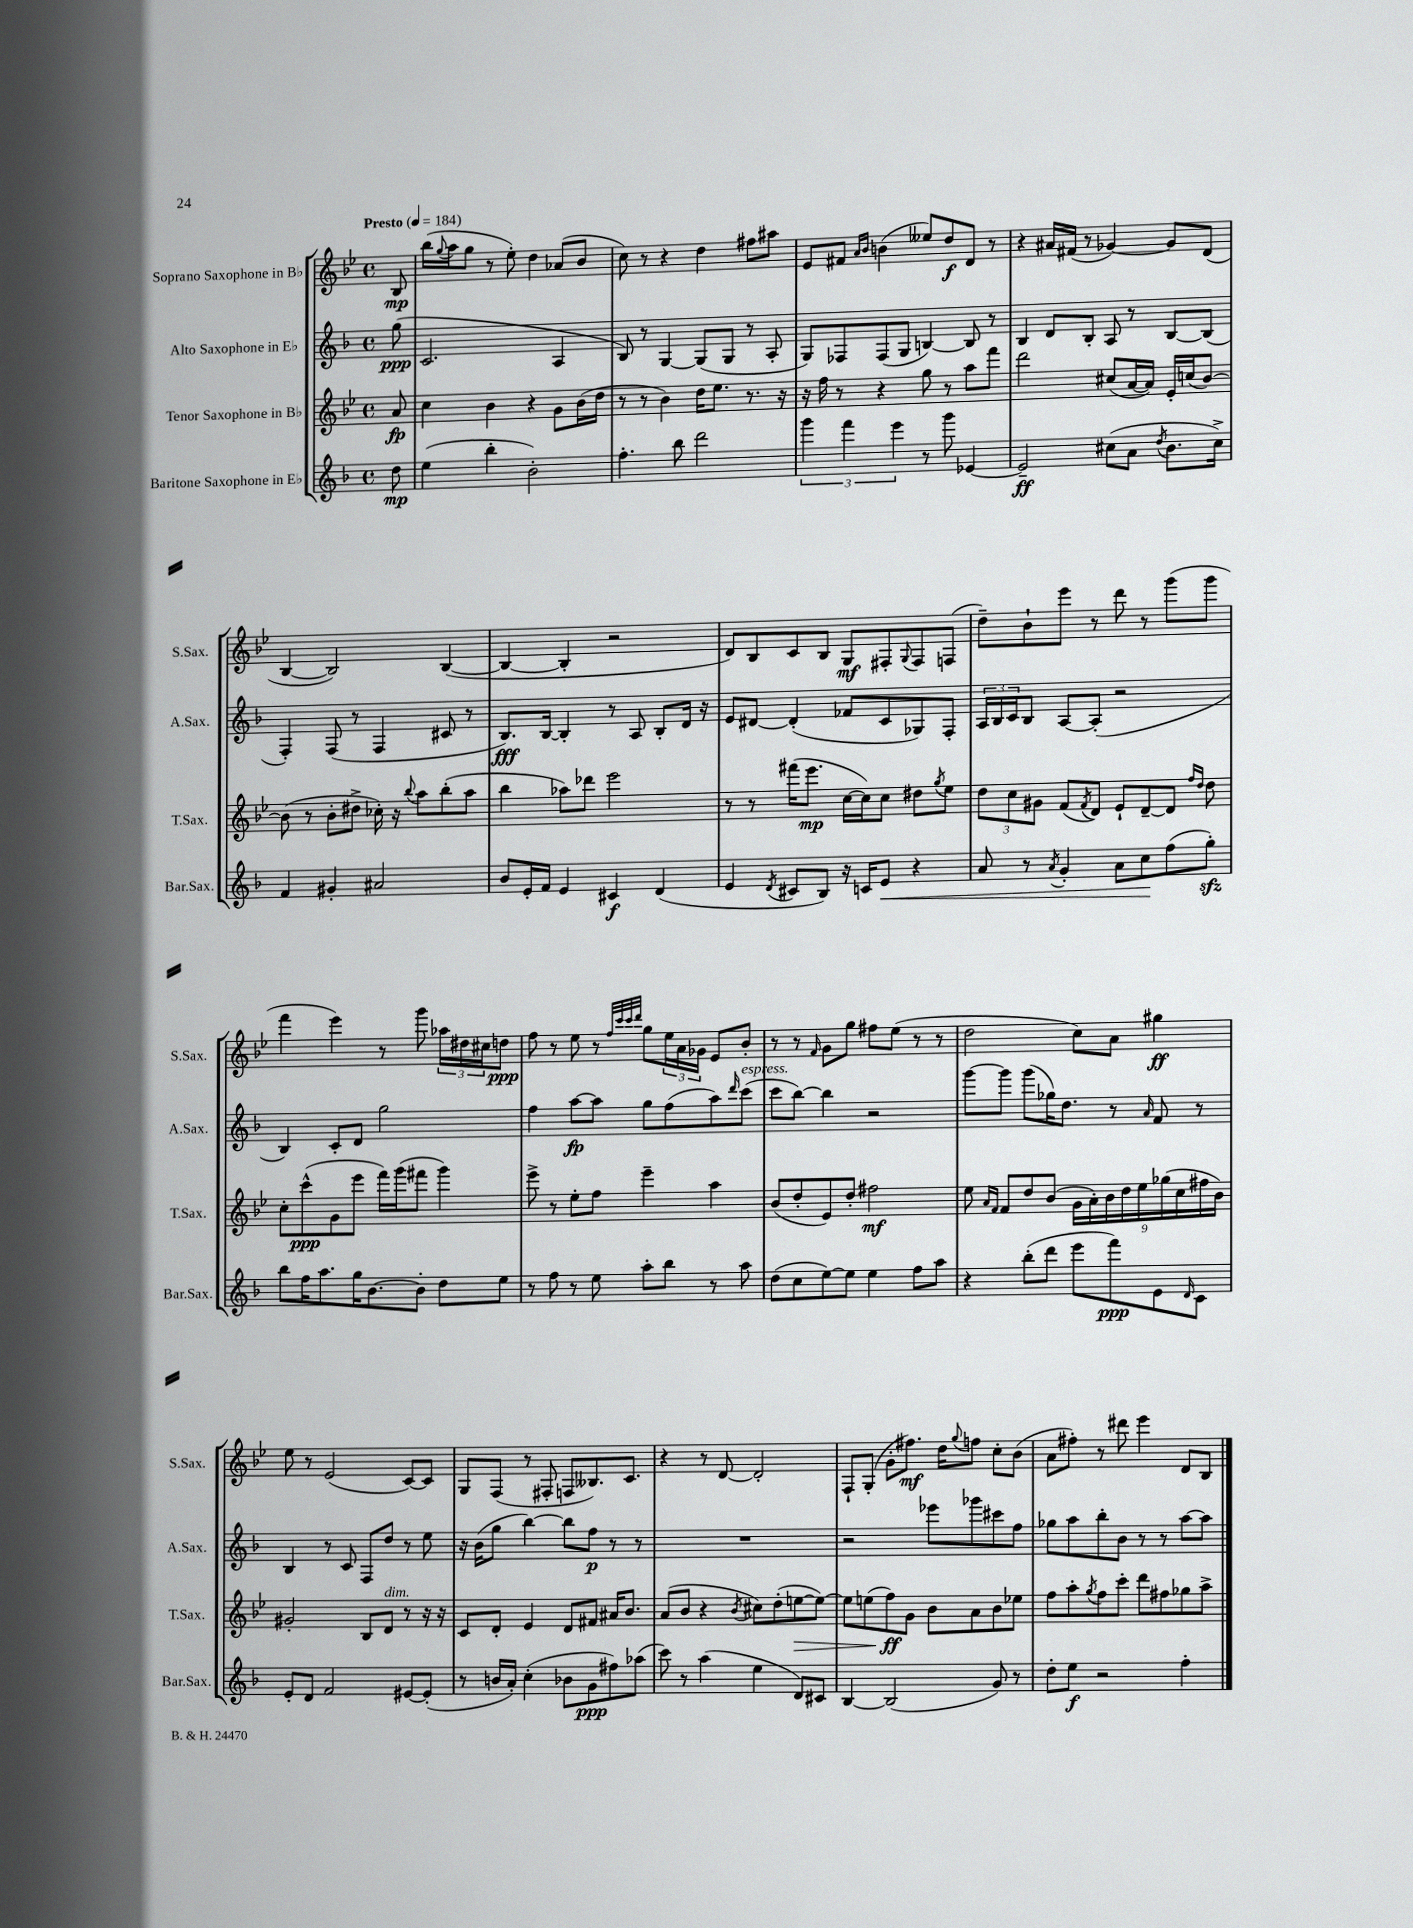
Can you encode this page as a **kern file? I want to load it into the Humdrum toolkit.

**kern	**dynam	**kern	**dynam	**kern	**dynam	**kern	**dynam
*part4	*part4	*part3	*part3	*part2	*part2	*part1	*part1
*staff4	*staff4	*staff3	*staff3	*staff2	*staff2	*staff1	*staff1
*I"Baritone Saxophone in E♭	*	*I"Tenor Saxophone in B♭	*	*I"Alto Saxophone in E♭	*	*I"Soprano Saxophone in B♭	*
*I'Bar.Sax.	*	*I'T.Sax.	*	*I'A.Sax.	*	*I'S.Sax.	*
*clefG2	*	*clefG2	*	*clefG2	*	*clefG2	*
*k[b-]	*	*k[b-e-]	*	*k[b-]	*	*k[b-e-]	*
*M4/4	*	*M4/4	*	*M4/4	*	*M4/4	*
*met(c)	*	*met(c)	*	*met(c)	*	*met(c)	*
*MM184	*	*MM184	*	*MM184	*	*MM184	*
=	=	=	=	=	=	=	=
!	!	!	!	!	!	!LO:TX:a:B:t=Presto	!
8dd\	mp	8a/	fp	(8gg\	ppp	8B-/	mp
=1	=1	=1	=1	=1	=1	=1	=1
(4ee\	.	4cc\	.	2.c/	.	(16bb-\LL	.
.	.	.	.	.	.	8qqgg/	.
.	.	.	.	.	.	16aa\J	.
.	.	.	.	.	.	8gg\J	.
4bb-'\	.	4b-\	.	.	.	8r	.
.	.	.	.	.	.	8ee-'\)	.
2b-'\)	.	4r	.	.	.	4dd\	.
.	.	8g\L	.	4A/	.	(8a-X/L	.
.	.	(16b-\L	.	.	.	8b-/J	.
.	.	16dd\JJ	.	.	.	.	.
=2	=2	=2	=2	=2	=2	=2	=2
4.ff'\	.	8r	.	8B-/)	.	8cc\)	.
.	.	8r	.	8r	.	8r	.
.	.	4b-\)	.	[4G/	.	4r	.
8bb-\	.	.	.	.	.	.	.
2ddd\	.	16dd\KL	.	(8G/L]	.	4dd\	.
.	.	8.ee-\J	.	.	.	.	.
.	.	.	.	8G/J	.	.	.
.	.	8.r	.	8r	.	8ff#X\L	.
.	.	.	.	8A'/	.	8aa#X\J	.
.	.	16r	.	.	.	.	.
=3	=3	=3	=3	=3	=3	=3	=3
6ggg\	.	16r	.	8G/L)	.	8e-/L	.
.	.	16ff\	.	.	.	.	.
.	.	8r	.	8F-X/	.	8f#X/J	.
6fff\	.	.	.	.	.	.	.
.	.	.	.	.	.	16qqa/LL	.
.	.	.	.	.	.	16qqb-/JJ	.
.	.	4r	.	(8F-/	.	(4bn\	.
6eee\	.	.	.	.	.	.	.
.	.	.	.	8G/J	.	.	.
8r	.	8gg\	.	[4Bn/)	.	8ee--X/L)	.
8ggg\	.	8r	.	.	.	8dd/	f
[4e-X/	.	8aa\L	.	8B/]	.	8d/J	.
.	.	8fff\J	.	8r	.	8r	.
=4	=4	=4	=4	=4	=4	=4	=4
2e-~/]	ff	2ddd\	.	4B-/	.	4r	.
.	.	.	.	8d/L	.	16a#X/LL	.
.	.	.	.	.	.	(16f#X/JJ	.
.	.	.	.	8B-'/J	.	8r	.
(8cc#X\L	.	(8cc#X/L	.	8A/	.	[4g-X/)	.
8a\J	.	[16a/L	.	8r	.	.	.
.	.	16a/JJ])	.	.	.	.	.
8qdd/	.	.	.	.	.	.	.
8.b-\L	.	16e-'/LL	.	[8B-/L	.	8g-/L]	.
.	.	(16ccn/J	.	.	.	.	.
.	.	[8b-/J)	.	(8B-/J]	.	(8d/J	.
16cc#^\Jk)	.	.	.	.	.	.	.
!!LO:LB:g=z
=5	=5	=5	=5	=5	=5	=5	=5
4f/	.	(8b-\]	.	4F'/)	.	[4B-/	.
.	.	8r	.	.	.	.	.
4g#X'/	.	8b-'\L	.	(8F/	.	2B-/])	.
.	.	8dd#X^\J	.	8r	.	.	.
2a#X/	.	16cc-X'\)	.	4F/	.	.	.
.	.	16r	.	.	.	.	.
.	.	8qqbb-/	.	.	.	.	.
.	.	8aa\L	.	.	.	.	.
.	.	(8bb-'\	.	8c#X/	.	([4B-/	.
.	.	8aa\J	.	8r	.	.	.
=6	=6	=6	=6	=6	=6	=6	=6
8b-/L	.	4bb-\	.	8.B-/L)	fff	4B-/_	.
16e'/L	.	.	.	.	.	.	.
16f/JJ	.	.	.	[16B-/Jk	.	.	.
4e/	.	8aa-X\L)	.	4B-'/]	.	4B-'/]	.
.	.	8ddd-X\J	.	.	.	.	.
4c#X/	f	2eee-\	.	8r	.	2r	.
.	.	.	.	8A/	.	.	.
(4d/	.	.	.	8B-'/L	.	.	.
.	.	.	.	16d/Jk	.	.	.
.	.	.	.	16r	.	.	.
=7	=7	=7	=7	=7	=7	=7	=7
4e/	.	8r	.	8e/L	.	8d/L)	.
.	.	8r	.	[8d#X/J	.	8B-/	.
8qd/	.	.	.	.	.	.	.
8c#X/L	.	(16fff#X\KL	.	(4d#'/]	.	8c/	.
.	.	8.eee-\J	mp	.	.	.	.
8B-/J)	.	.	.	.	.	8B-/J	.
16r	.	[16cc\LL	.	8f-X/L	.	8G/L	mf
16cn/KL	.	16cc\J])	.	.	.	.	.
!	!LO:HP:b	!	!	!	!	!	!
8e/J	<	8cc\J	.	8c/	.	8F#X'/	.
.	.	.	.	.	.	8qqG/	.
4r	.	8dd#X\L	.	8G-X/)	.	8F#/	.
.	.	8qgg/	.	.	.	.	.
.	.	8ee-\J	.	8F'/J	.	(8Fn/J	.
=8	=8	=8	=8	=8	=8	=8	=8
8a/	.	12dd\L	.	24A/LL	.	8dd~\L)	.
.	.	.	.	24B-/	.	.	.
.	.	12cc\	.	24c/J	.	.	.
8r	.	.	.	8B-/J	.	8b-`\	.
.	.	12g#X\J	.	.	.	.	.
8qa/	.	.	.	.	.	.	.
4g'/	.	(8f/L	.	[8A/L	.	8eee-\J	.
.	.	8qf/	.	.	.	.	.
.	.	8d/J)	.	(8A'/J]	.	8r	.
8a\L	.	8e-`/L	.	2r	.	8ddd\	.
8cc\	.	[8d~/	.	.	.	8r	.
(8ff\	[	8d/J]	.	.	.	(8ggg\L	.
.	.	16qqff/LL	.	.	.	.	.
.	.	16qqdd/JJ	.	.	.	.	.
8ggzz'\J)	.	8dd\	.	.	.	8ggg\J	.
!!LO:LB:g=z
=9	=9	=9	=9	=9	=9	=9	=9
8bb-\L	.	8cc'\L	.	4B-/)	.	4fff\	.
16ff\K	.	(8ccc^^\	ppp	.	.	.	.
8.aa\	.	.	.	.	.	.	.
.	.	8g\	.	8c'/L	.	4eee-\)	.
16gg\K	.	8eee-\J	.	8d/J	.	.	.
[8.b-\	.	.	.	.	.	.	.
.	.	16fff\LL)	.	2gg\	.	8r	.
.	.	(16ggg\J	.	.	.	.	.
8b-'\J]	.	8fff#X\J	.	.	.	8ggg\	.
8dd\L	.	4ggg\)	.	.	.	24aa-X\LL	.
.	.	.	.	.	.	24dd#X\	.
.	.	.	.	.	.	24cc#X\J	.
8ee\J	.	.	.	.	.	8ddn\J	ppp
=10	=10	=10	=10	=10	=10	=10	=10
8r	.	8eee-^\	.	4ff\	.	8ff\	.
8ff\	.	8r	.	.	.	8r	.
8r	.	8ee-'\L	.	[8aa\L	fp	8ee-\	.
8ee\	.	8ff\J	.	8aa\J]	.	8r	.
.	.	.	.	.	.	32qqff/LLL	.
.	.	.	.	.	.	32qqccc/	.
.	.	.	.	.	.	32qqccc/	.
.	.	.	.	.	.	32qqddd/JJJ	.
8aa'\L	.	4eee-~\	.	8gg\L	.	8gg\L	.
8bb-\J	.	.	.	(8ff\	.	24ee-\L	.
.	.	.	.	.	.	24a\	.
.	.	.	.	.	.	24g-X\JJ	.
8r	.	4aa\	.	8aa\)	.	8e-/L	.
.	.	.	.	16qqddd/	.	.	.
!	!	!	!	!LO:TX:a:i:t=espress.	!	!	!
8aa\	.	.	.	(8ccc\J	.	8b-'/J	.
=11	=11	=11	=11	=11	=11	=11	=11
(8dd\L	.	(8b-/L	.	8ccc\L	.	8r	.
8cc\	.	8dd'/	.	[8bb-\J)	.	8r	.
.	.	.	.	.	.	16qqf/	.
[8ee\)	.	8e-/)	.	4bb-\]	.	8g\L	.
8ee\J]	.	8dd'/J	.	.	.	8gg\J	.
4ee\	.	2ff#X\	mf	2r	.	8ff#X\L	.
.	.	.	.	.	.	(8ee-\J	.
8ff\L	.	.	.	.	.	8r	.
8aa\J	.	.	.	.	.	8r	.
=12	=12	=12	=12	=12	=12	=12	=12
4r	.	8ee-\	.	[8ggg\L	.	2dd\	.
.	.	16qqa/LL	.	.	.	.	.
.	.	16qqf/JJ	.	.	.	.	.
.	.	8f/L	.	8ggg\J]	.	.	.
(8bb-'\L	.	8dd/	.	(8ggg\L	.	.	.
8ddd\J	.	(8b-/J	.	16gg-X\K)	.	.	.
.	.	.	.	8.dd\J	.	.	.
8eee\L	.	18g\LL	.	.	.	8cc\L)	.
.	.	18a'\)	.	.	.	.	.
.	.	18b-\	.	.	.	.	.
8fff\)	ppp	.	.	8r	.	8a\J	.
.	.	18dd\	.	.	.	.	.
.	.	18ee-\	.	.	.	.	.
.	.	.	.	16qqa/	.	.	.
8e\	.	.	.	8f/	.	4gg#X\	ff
.	.	(18gg-X\	.	.	.	.	.
.	.	18cc\	.	.	.	.	.
16qqd/	.	.	.	.	.	.	.
8c\J	.	.	.	8r	.	.	.
.	.	18ff#X\	.	.	.	.	.
.	.	18b-\JJ)	.	.	.	.	.
!!LO:LB:g=z
=13	=13	=13	=13	=13	=13	=13	=13
8e'/L	.	2g#X'/	.	4B-/	.	8ee-\	.
8d/J	.	.	.	.	.	8r	.
2f/	.	.	.	8r	.	(2e-/	.
.	.	.	.	8c/	.	.	.
.	.	8B-/L	.	8F/L	.	.	.
!	!	!LO:TX:a:i:t=dim.	!	!	!	!	!
.	.	8d/J	.	8dd/J	.	.	.
[8e#X/L	.	8r	.	8r	.	[8c/L)	.
(8e#'/J]	.	16r	.	8ee\	.	8c/J]	.
.	.	16r	.	.	.	.	.
=14	=14	=14	=14	=14	=14	=14	=14
8r	.	8c/L	.	16r	.	8G/L	.
.	.	.	.	(16b-\KL	.	.	.
16bn/LL	.	8d'/J	.	8gg\J	.	(8F/J	.
16a'/JJ)	.	.	.	.	.	.	.
(4cc'\	.	4e-/	.	[4bb-\)	.	8r	.
.	.	.	.	.	.	8F#X'/	.
8b-X\L	.	8d/L	.	8bb-\L]	.	8Fn/L	.
8g\	ppp	8f#X/J	.	8ff\J	p	8.B--X/)	.
8ff#X\)	.	16a#X/KL	.	8r	.	.	.
.	.	8.b-/J	.	.	.	8.c/J	.
(8aa-X\J	.	.	.	8r	.	.	.
=15	=15	=15	=15	=15	=15	=15	=15
8ccc\)	.	(8a/L	.	1r	.	4r	.
8r	.	8b-/J	.	.	.	.	.
(4aa\	.	4r	.	.	.	8r	.
.	.	.	.	.	.	[8d/	.
.	.	8qb-/	.	.	.	.	.
4ee\	.	8cc#X\L)	.	.	.	2d'/]	.
.	.	(8dd'\	.	.	.	.	.
!	!	!	!LO:HP:b	!	!	!	!
8d/L)	.	[8een\	>	.	.	.	.
8c#X/J	.	8ee\J_)	.	.	.	.	.
=16	=16	=16	=16	=16	=16	=16	=16
[4B-/	.	8ee\L]	.	2r	.	8F`/L	.
.	.	(8een\	.	.	.	(8G'/J	.
(2B-/]	.	8ff\)	ff	.	.	8g'\L	.
.	.	8g\J	]	.	.	8.ff#X\J)	mf
.	.	8b-\L	.	8eee-X\L	.	.	.
.	.	.	.	.	.	16dd\KL	.
.	.	.	.	.	.	8qqgg/	.
.	.	8a\	.	8ggg-X\	.	8ffn\J	.
8g/)	.	8b-\	.	8ccc#X\	.	8cc'\L	.
8r	.	8ee-X\J	.	8ff\J	.	(8b-\J	.
=17	=17	=17	=17	=17	=17	=17	=17
8dd'\L	.	8ff\L	.	8gg-X\L	.	8a\L	.
8ee\J	f	8aa'\	.	8aa\	.	8ff#X'\J)	.
.	.	8qgg/	.	.	.	.	.
2r	.	8ff\	.	8bb-'\	.	8r	.
.	.	8ccc'\J	.	8b-\J	.	8ddd#X\	.
.	.	8ddd\L	.	8r	.	4eee-\	.
.	.	8ff#X\	.	8r	.	.	.
4ff'\	.	8gg-X\	.	[8aa\L	.	8d/L	.
.	.	8aa^\J	.	8aa\J]	.	8B-/J	.
==	==	==	==	==	==	==	==
*-	*-	*-	*-	*-	*-	*-	*-
